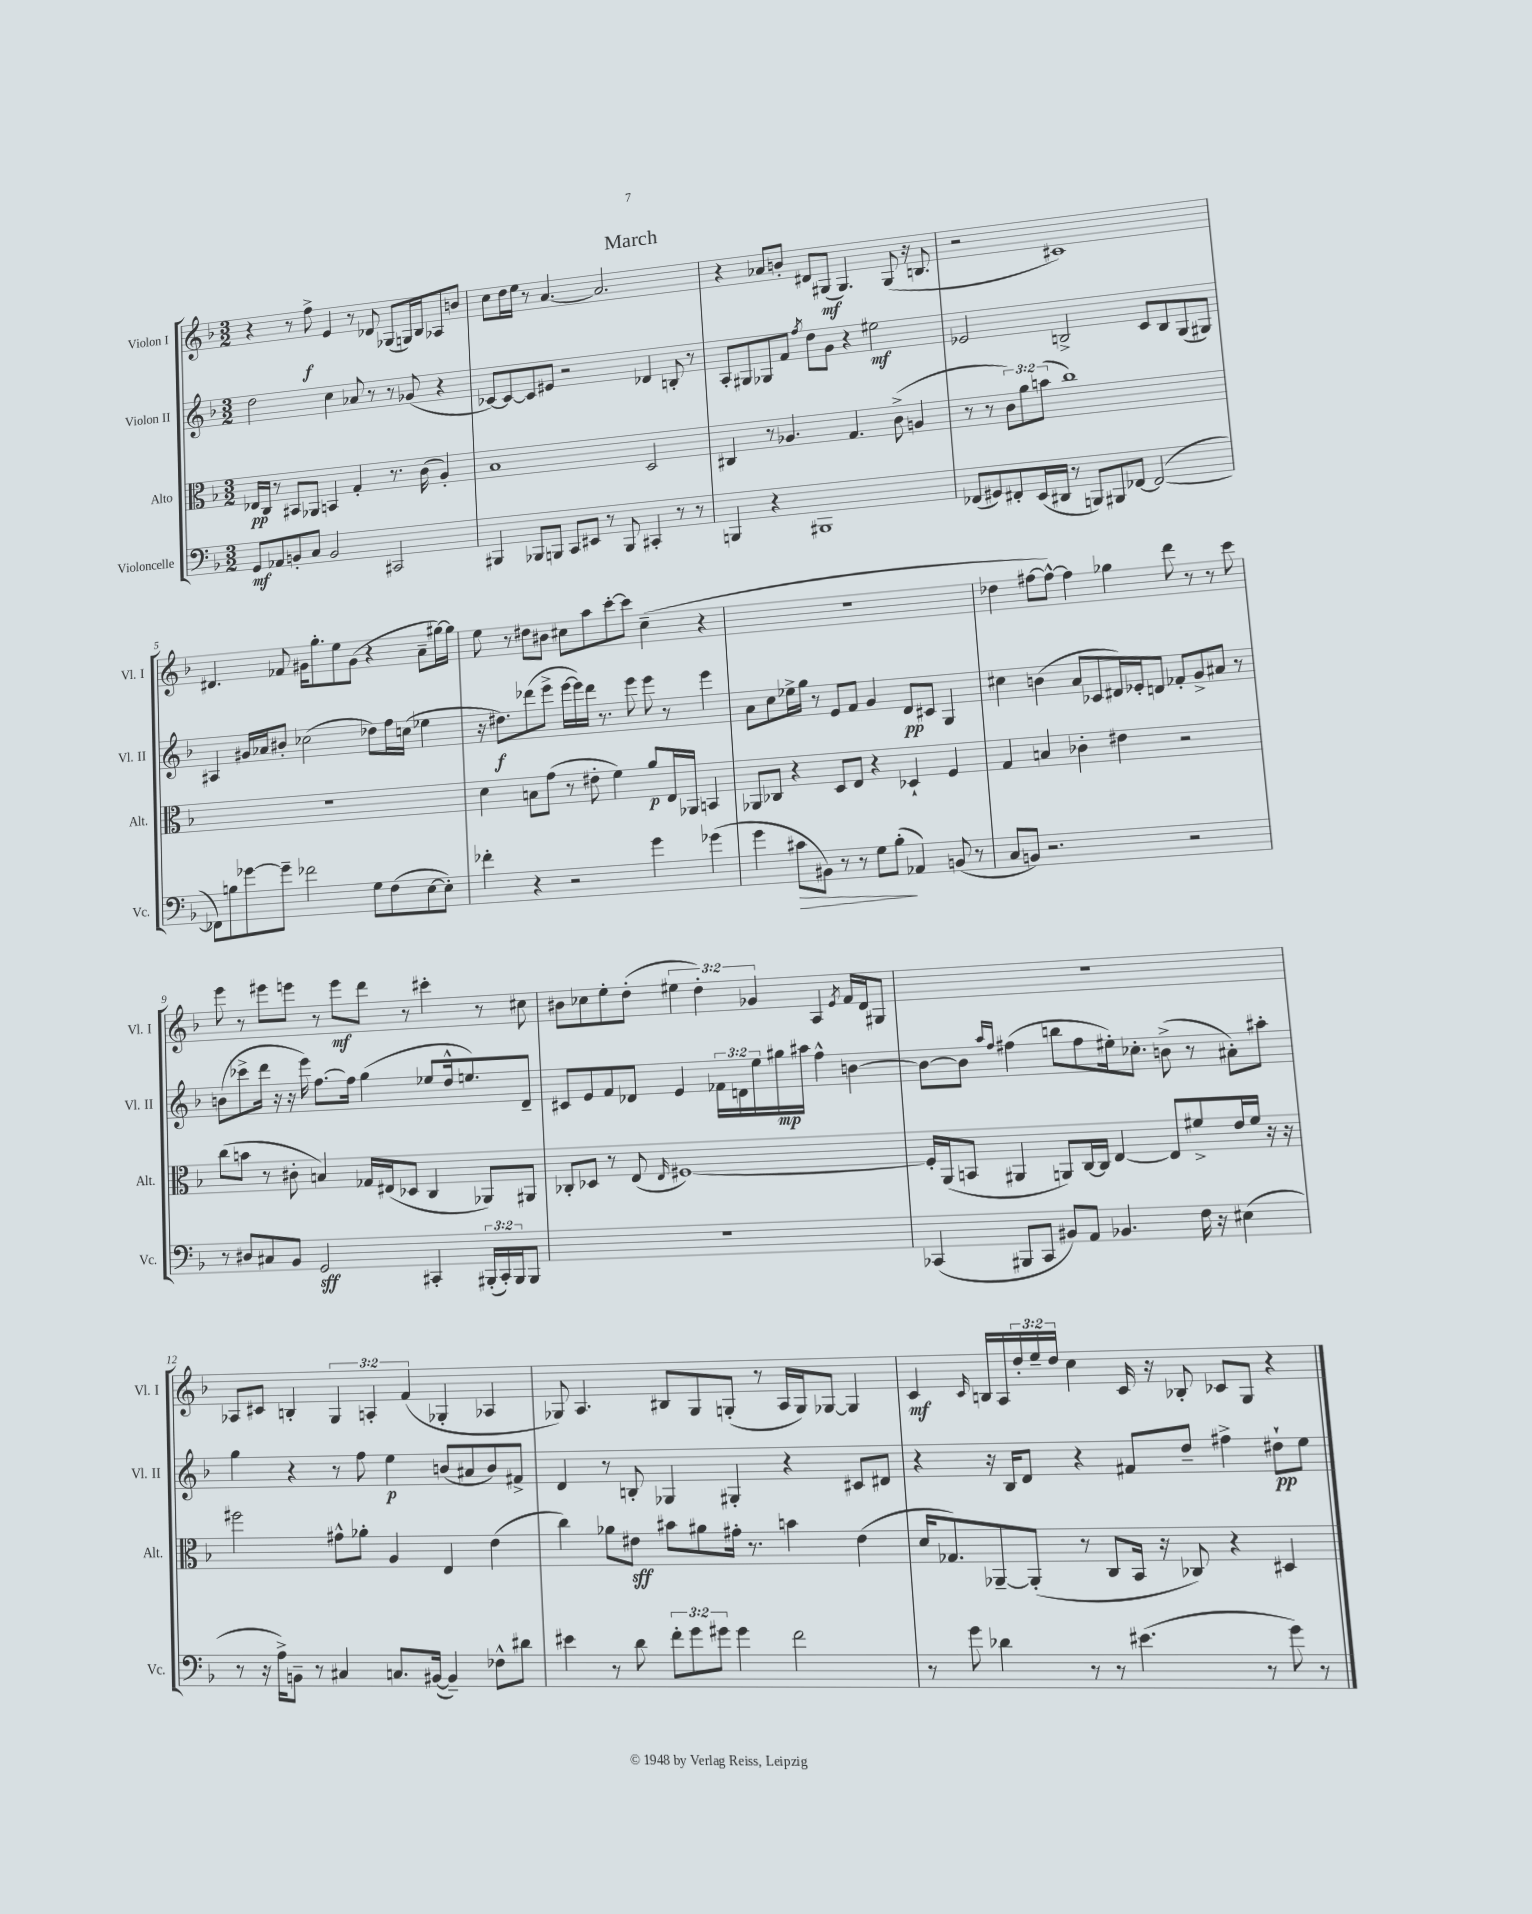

**kern	**kern	**kern	**kern
*staff4	*staff3	*staff2	*staff1
*clefF4	*clefC3	*clefG2	*clefG2
*k[b-]	*k[b-]	*k[b-]	*k[b-]
*M3/2	*M3/2	*M3/2	*M3/2
8GG/L	16E-/LL	2dd\	4r
.	16C/JJ	.	.
8AA-/	8r	.	.
8BB'/	8BB#/L	.	8r
8C/J	8AA-/J	.	8ff^\
2BB/	4BB/	4cc\	4e/
.	4G'/	8a-/	8r
.	.	8r	8d-/
2CC#/	8.r	8r	(8G-/L
.	.	(8g-/	16G/L)
.	(16c\	.	16B-/J
.	4A'/)	4r	8A-/
.	.	.	8b/J
=	=	=	=
4BBB#/	1B-	[8c-/L)	8cc\L
.	.	8c-/_	16dd\L
.	.	.	16ee\JJ
8BBB-/L	.	8c-/]	8r
8BBB/J	.	8e#/J	[4.a/
8CC/L	.	2r	.
8EE#/J	.	.	.
8r	.	.	2.a/]
8BBB/	.	.	.
4CC#'/	2D/	4d-/	.
8r	.	8B'/	.
8r	.	8r	.
=	=	=	=
4BBB/	4C#/	8A'/L	4r
.	.	8G#/	.
4r	8r	8G-/	8a-/L
.	4.A-/	8f/J	8b'/J
.	.	8qff/	.
1BBB#	.	8dd\L	8d#/L
.	.	8g\J	(8G#/J
.	4.G/	4r	4.G#/)
.	.	2ee#\	.
.	(8c^\	.	(8G#/
.	4A/	.	16r
.	.	.	8.B/
=	=	=	=
(8FF-/L	8r	2e-/	2r
8GG#/)	8r	.	.
8FF#'/	12c\L)	.	.
.	12a\	.	.
(16EE/L	.	.	.
.	(12b\J	.	.
16DD#/JJ	.	.	.
8r	1cc)	2B^/	1c#)
8BBB/L)	.	.	.
8BBB#/	.	.	.
[8FF-/J	.	.	.
(2FF-/_	.	8c/L	.
.	.	8B/	.
.	.	(8G/	.
.	.	8G#/J)	.
=	=	=	=
8FF-\]L)	1.r	4A#/	4.d#/
8B\	.	.	.
[8g-\	.	16g#/LL	.
.	.	16a-/J	.
8g-~\]J	.	8b#'/J	8f-/
2f-\	.	(2cc-\	16g#\LK
.	.	.	8.gg'\
.	.	.	8ee\
.	.	.	(8g#\J
8G\L	.	8dd-\L)	4r
(8F\	.	16ff\L	.
.	.	(16cc\JJ	.
[8E\	.	4ee-\	8a~\L
8E'\]J)	.	.	[16gg#\L)
.	.	.	16gg#\]JJ
=	=	=	=
4f-'\	4d\	16r	8ee\
.	.	8.dd#\L)	.
.	.	.	8r
4r	8B\L	(8ddd-\	8dd#\L
.	(8g\J	8eee^\J	8b#\J
2r	8r	[16eee\LL	8cc#\L
.	.	16eee\])	.
.	8e#'\	16ddd-\JJ	8aa\
.	.	8.r	.
.	4f\)	.	[8ccc'\
.	.	8eee\	8ccc\]J
4g\	8a/L	8eee\	(4cc#~\
.	16E/L	8r	.
.	16AA-/JJ	.	.
(4g-\	4BB/	4eee\	4r
=	=	=	=
4g\	8AA-/L	8a\L	1.r
.	8C-/J	8cc\	.
8c#\L	4r	16ee-^\L	.
.	.	16gg\JJ	.
8BB#\J)	.	8r	.
8r	8D/L	8e/L	.
8r	8E/J	8f/J	.
8G\L	4r	4g/	.
(8B-'\J	.	.	.
4AA-/)	4D-`/	8d/L	.
.	.	8c#/J	.
(8BB/	4F/	4G/	.
8r	.	.	.
=	=	=	=
8C/L	4G/	4cc#\	4dd-\
8BB/J)	.	.	.
2.r	4B/	(4b\	[8ff#\L
.	.	.	8ff#^^\_J)
.	4c-'\	8a/L	4ff#\]
.	.	8c-/	.
.	4e#\	16d#/L)	4gg-\
.	.	16e-'/J	.
.	.	8d/J	.
2r	2r	8f-'/L	8ddd\
.	.	8g^/	8r
.	.	8a#/J	8r
.	.	8r	8ccc\
=	=	=	=
8r	(8cc\L	(8b\L	8eee\
8D#/L	8b\J	8ccc-^\	8r
8C#/	8r	16ddd\Jk	8eee#\L
.	.	16r	.
8BB-/J	8c#'\	16r	8eee\J
.	.	16eee\)	.
2GG/	4B/)	[8.ff\L	8r
.	.	.	8eee\L
.	.	16ff\]Jk	.
.	16G-/LL	(4gg\	8ddd\J
.	(16E#/J	.	.
.	8D-/J	.	8r
4CC#'/	4C/	8ee-/L	4ccc#'\
.	.	16dd^^/k	.
.	.	8.ee/)	.
(24BBB#'/LL	8AA-/L)	.	8r
24CC#'/)	.	.	.
24BBB#/J	.	.	.
8BBB#/J	8AA#/J	8d~/J	8cc#\
=	=	=	=
1.r	8C-'/L	8c#/L	8b#\L
.	8D-/J	8e/	8cc-\
.	8r	8f/	8ee'\
.	(8E/	8d-/J	(8dd'\J
.	16qqE/	.	.
.	[1F#)	4e/	6ee#\
.	.	.	6dd'\)
.	.	24f-\LL	.
.	.	24d\	.
.	.	24ee\	6g-/
.	.	16gg#\	.
.	.	16aa#\JJ	.
.	.	4ff^^\	4A/
.	.	.	8qe/
.	.	[4b\	16f/LL
.	.	.	16d/J
.	.	.	8G#/J
=	=	=	=
(4CC-/	16F#'/]LL	8b\_L	1.r
.	(16AA/J	.	.
.	8BB/J	8b\]J	.
.	.	16qqaa/LL	.
.	.	16qqff/JJ	.
8BBB#/L	4AA#/	(4ff#\	.
8CC-/J	.	.	.
8BB#/L)	8AA/L)	8bb\L	.
8AA/J	[16C/L	8ff#\	.
.	16C/]JJ	.	.
4.BB-/	[4E/	16ee#'\k)	.
.	.	8.cc-'\J	.
.	8E/]L	(8b^\	.
16F\	8f#^/	8r	.
16r	.	.	.
(4E#\	16e/L	8a#'\L)	.
.	16f#/JJ	.	.
.	16r	8aa#'\J	.
.	16r	.	.
=	=	=	=
8r	2ff#\	4gg\	8A-/L
16r	.	.	8c#/J
16A^\LK)	.	.	.
8BB~\J	.	4r	4B'/
8r	.	.	.
4C#/	8g#^^\L	8r	6G/
.	8a-'\J	8ff\	.
.	.	.	6A'/
8.C/L	4A/	4ee\	.
.	.	.	(6f/
([16BB#/Jk	.	.	.
4BB#~/])	4E/	(8b/L	4G-'/
.	.	8a#/	.
8F-^^\L	(4e\	8b/)	4A-/
8d#\J	.	8f#^/J	.
=	=	=	=
4e#\	4cc\)	4d/	8G-/)
.	.	.	4.A/
8r	8a-\L	8r	.
8d\	8e#\J	8B'/	.
12f'\L	8b#\L	4G-/	8B#/L
12g\	.	.	.
.	8a#\	.	8G-/
12g#\J	.	.	.
4g#\	16g#'\Jk	4G#'/	(8G'/J
.	8.r	.	.
.	.	.	8r
2f\	4b\	4r	16A/LL
.	.	.	16G/J)
.	.	.	[8G-/J
.	(4e#\	8c#/L	4G-/]
.	.	8d#/J	.
=	=	=	=
8r	16d/LK	4r	4c/
.	8.G-/)	.	.
8g\	.	.	.
.	.	.	16qqc/
4d-\	[8AA-~/	16r	16B/LL
.	.	16B-/LK	16A/
.	(8AA-'/]J	8d/J	24dd'/
.	.	.	24ee~/
.	.	.	24dd/JJ
8r	8r	4r	4cc\
8r	8C/L	.	.
(4.e#\	16BB-/Jk	8f#/L	16c/
.	16r	.	16r
.	8C-/)	8dd~/J	8B-'/
.	4r	4ff#^\	8c-/L
8r	.	.	8G/J
8g\)	4D#/	8dd#`\L	4r
8r	.	8ee\J	.
==	==	==	==
*-	*-	*-	*-
